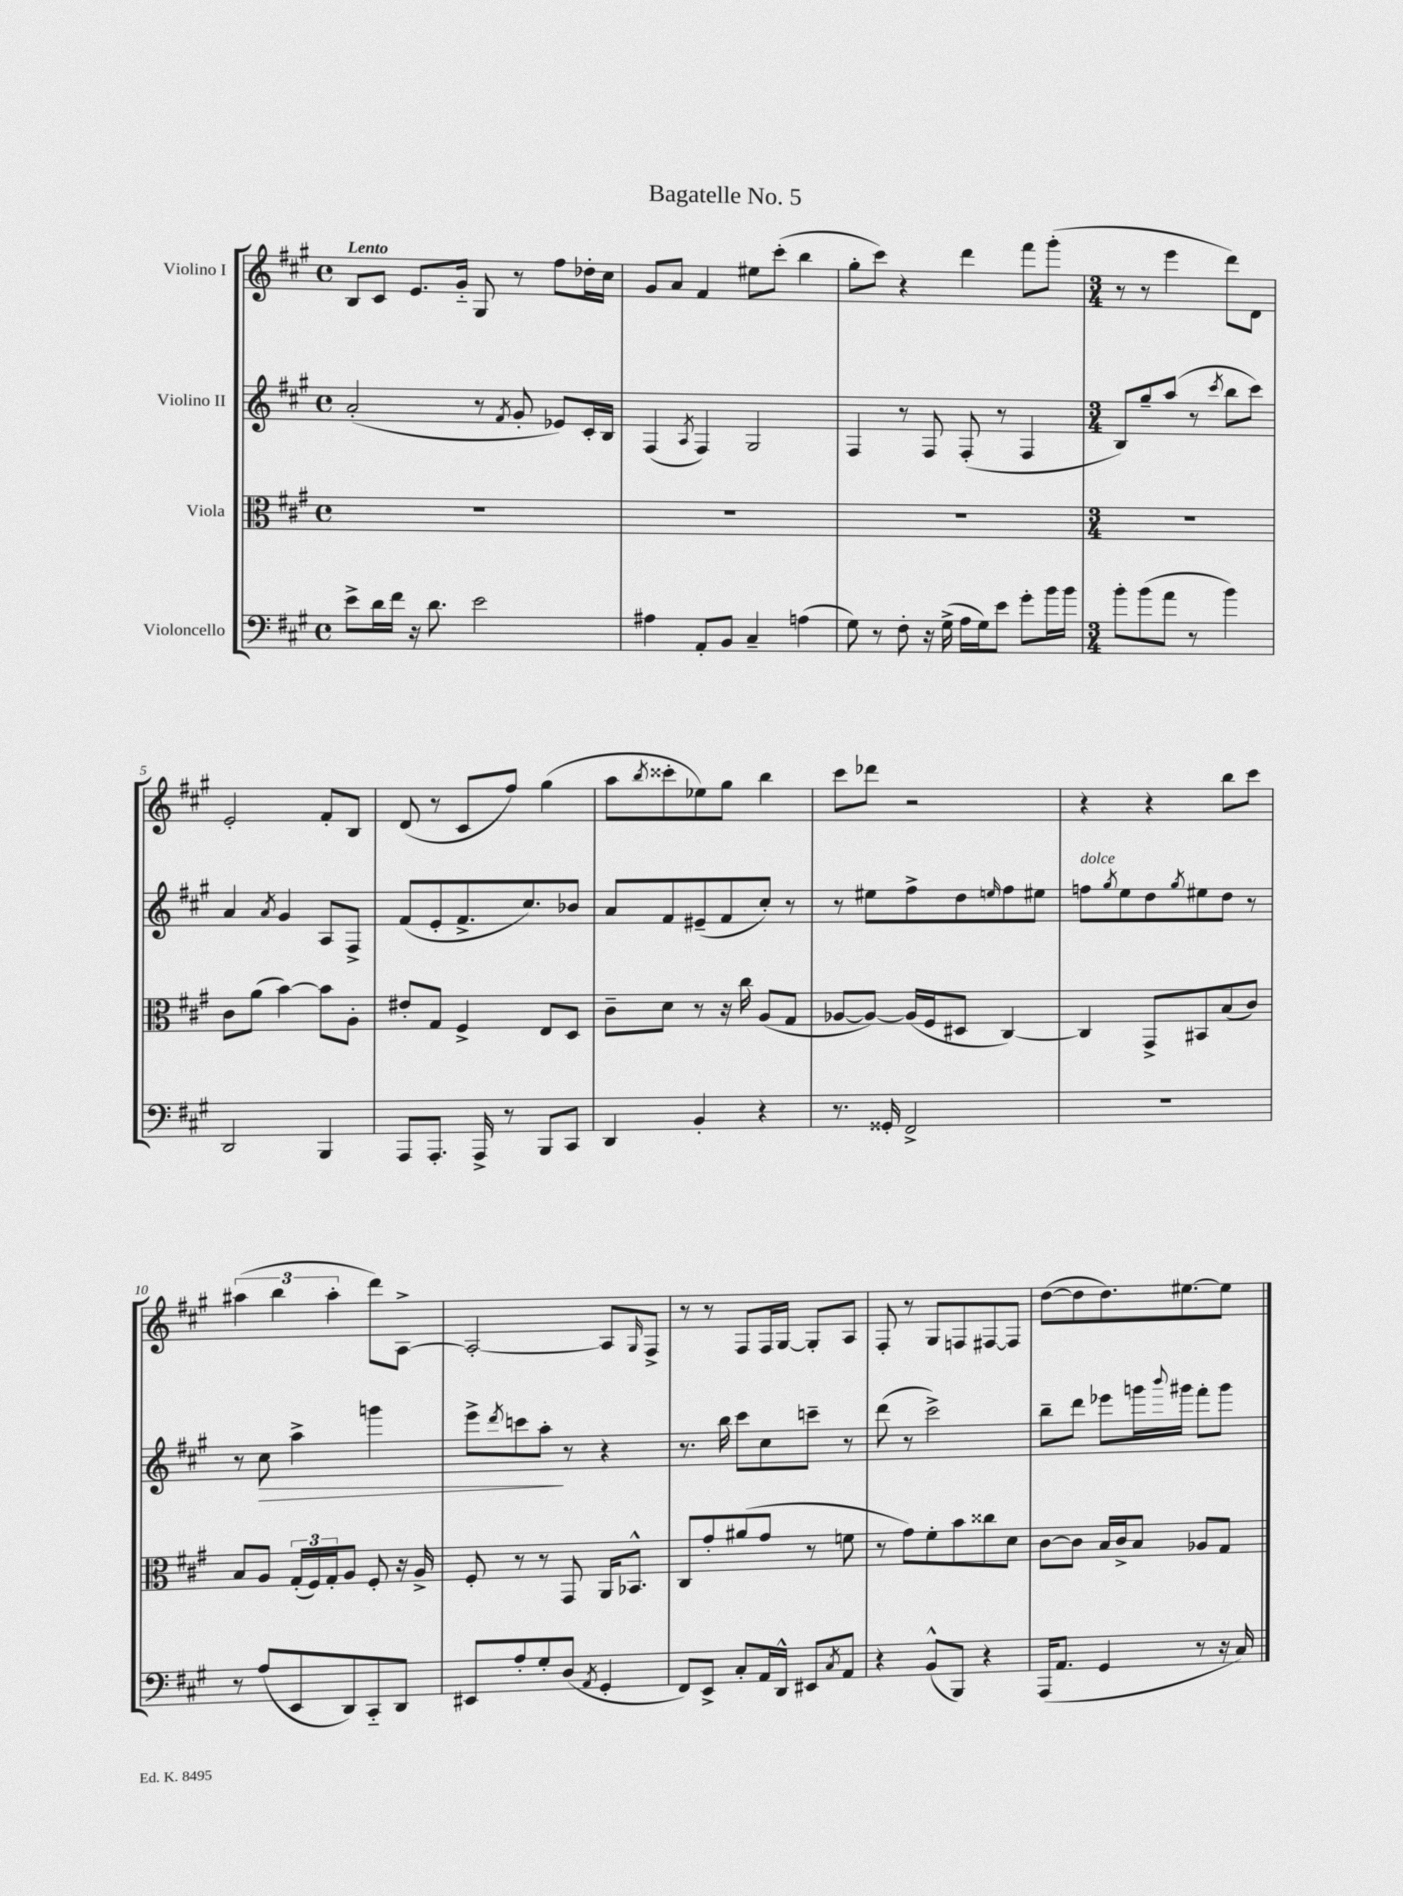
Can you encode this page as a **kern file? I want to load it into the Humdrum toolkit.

**kern	**kern	**kern	**kern
*staff4	*staff3	*staff2	*staff1
*clefF4	*clefC3	*clefG2	*clefG2
*k[f#c#g#]	*k[f#c#g#]	*k[f#c#g#]	*k[f#c#g#]
*M4/4	*M4/4	*M4/4	*M4/4
*met(c)	*met(c)	*met(c)	*met(c)
8e^	1r	(2a'	8B
16d	.	.	8c#
16f#	.	.	.
16r	.	.	8.e
8.d	.	.	.
.	.	.	16g#'~
2e	.	8r	8G#
.	.	8qf#	.
.	.	8g#'	8r
.	.	8e-)	8ff#
.	.	16c#'	16dd-'
.	.	16B	16cc#
=	=	=	=
4A#	1r	(4F#	8g#
.	.	.	8a
.	.	8qA	.
8AA'	.	4F#)	4f#
8BB	.	.	.
4C#~	.	2G#	8ee#
.	.	.	(8ccc#'
(4A	.	.	4bb
=	=	=	=
8G#)	1r	4F#	8gg#'
8r	.	.	8ccc#)
8F#'	.	8r	4r
16r	.	8F#	.
(16G#^	.	.	.
16A	.	(8F#'	4ddd
16G#)	.	.	.
8e	.	8r	.
8g#'	.	4F#	8fff#
16b	.	.	(8ggg#'
16b	.	.	.
=	=	=	=
*M3/4	*M3/4	*M3/4	*M3/4
8b'	2.r	8B)	8r
(8b	.	8gg#~	8r
8a	.	(8aa	4eee
8r	.	8r	.
.	.	8qccc#	.
4b)	.	8bb	8ddd)
.	.	8ccc#)	8d
=	=	=	=
2DD	8c#	4a	2e'
.	(8a	.	.
.	.	8qa	.
.	[4b)	4g#	.
4BBB	8b]	8A	8f#'
.	8A'	8F#^	8B
=	=	=	=
8AAA	8e#'	(8f#	(8d
8.AAA'	8G#	8e'	8r
.	4F#^	8.f#^	8c#
16AAA^	.	.	.
8r	.	.	8ff#)
.	.	8.cc#)	.
8BBB	8E	.	(4gg#
8CC#	8D	8b-	.
=	=	=	=
4DD	8c#~	8a	8aa
.	.	.	8qbb
.	8d	8f#	8ccc##'
4BB'	8r	(8e#~	8ee-)
.	16r	8f#	8gg#
.	16cc#	.	.
4r	(8A	8cc#')	4bb
.	8G#	8r	.
=	=	=	=
8.r	[8A-	8r	8ccc#
.	8A-_)	8ee#	8ddd-
16GG##'	.	.	.
2FF#^	(16A-]	8ff#^	2r
.	16F#	.	.
.	8D#	8dd	.
.	.	16qqee	.
.	[4C#)	8ff#	.
.	.	8ee#	.
=	=	=	=
2.r	4C#]	8ff	4r
.	.	8qgg#	.
.	.	8ee	.
.	8GG#^	8dd	4r
.	.	8qgg#	.
.	8BB#	8ee#	.
.	(8B	8dd	8bb
.	8c#)	8r	8ccc#
=	=	=	=
8r	8B	8r	(6aa#
(8A	8A	8cc#	.
.	.	.	6bb
8EE	(24G#'	4aa^	.
.	24F#)	.	.
.	24G#'	.	6aa#'
8DD)	8A	.	.
8CC#'~	8F#'	4ggg	8ddd)
8DD	16r	.	[8A^
.	16A^	.	.
=	=	=	=
8EE#	8F#'	8eee^	2A'_
.	.	8qddd	.
8A'	8r	8ccc	.
8G#'	8r	8aa'	.
(8D	8GG#	8r	.
8qAA	.	.	.
4GG#'	16AA	4r	8A]
.	8.BB-^^	.	.
.	.	.	16qqG#
.	.	.	8F#^
=	=	=	=
8FF#)	8C#	8.r	8r
8EE^	8g#'	.	8r
.	.	16bb	.
8C#'	(8a#	8ccc#	8F#
16AA	8g#	8cc#	16F#
16DD^^	.	.	[16G#
8EE#	8r	8ccc~	8G#']
8qC#	.	.	.
8AA	8f	8r	8A
=	=	=	=
4r	8r	(8ddd	8F#'
.	8g#)	8r	8r
(8BB^^	8f#'	2ccc#^)	8G#
8BBB)	8b	.	8F
4r	8cc##	.	[8F#
.	8d	.	8F#]
=	=	=	=
(16AAA	[8c#	8bb~	([8dd
8.AA	.	.	.
.	8c#]	8ddd	8dd]
4GG#	16B	8eee-	8.dd)
.	16c#^	.	.
.	8B	16ggg	.
.	.	8qqbbb	.
.	.	16ggg#	[8.ee#
8r	8A-	8fff#'	.
16r	8G#	8ggg#	8ee#]
16C#)	.	.	.
==	==	==	==
*-	*-	*-	*-
